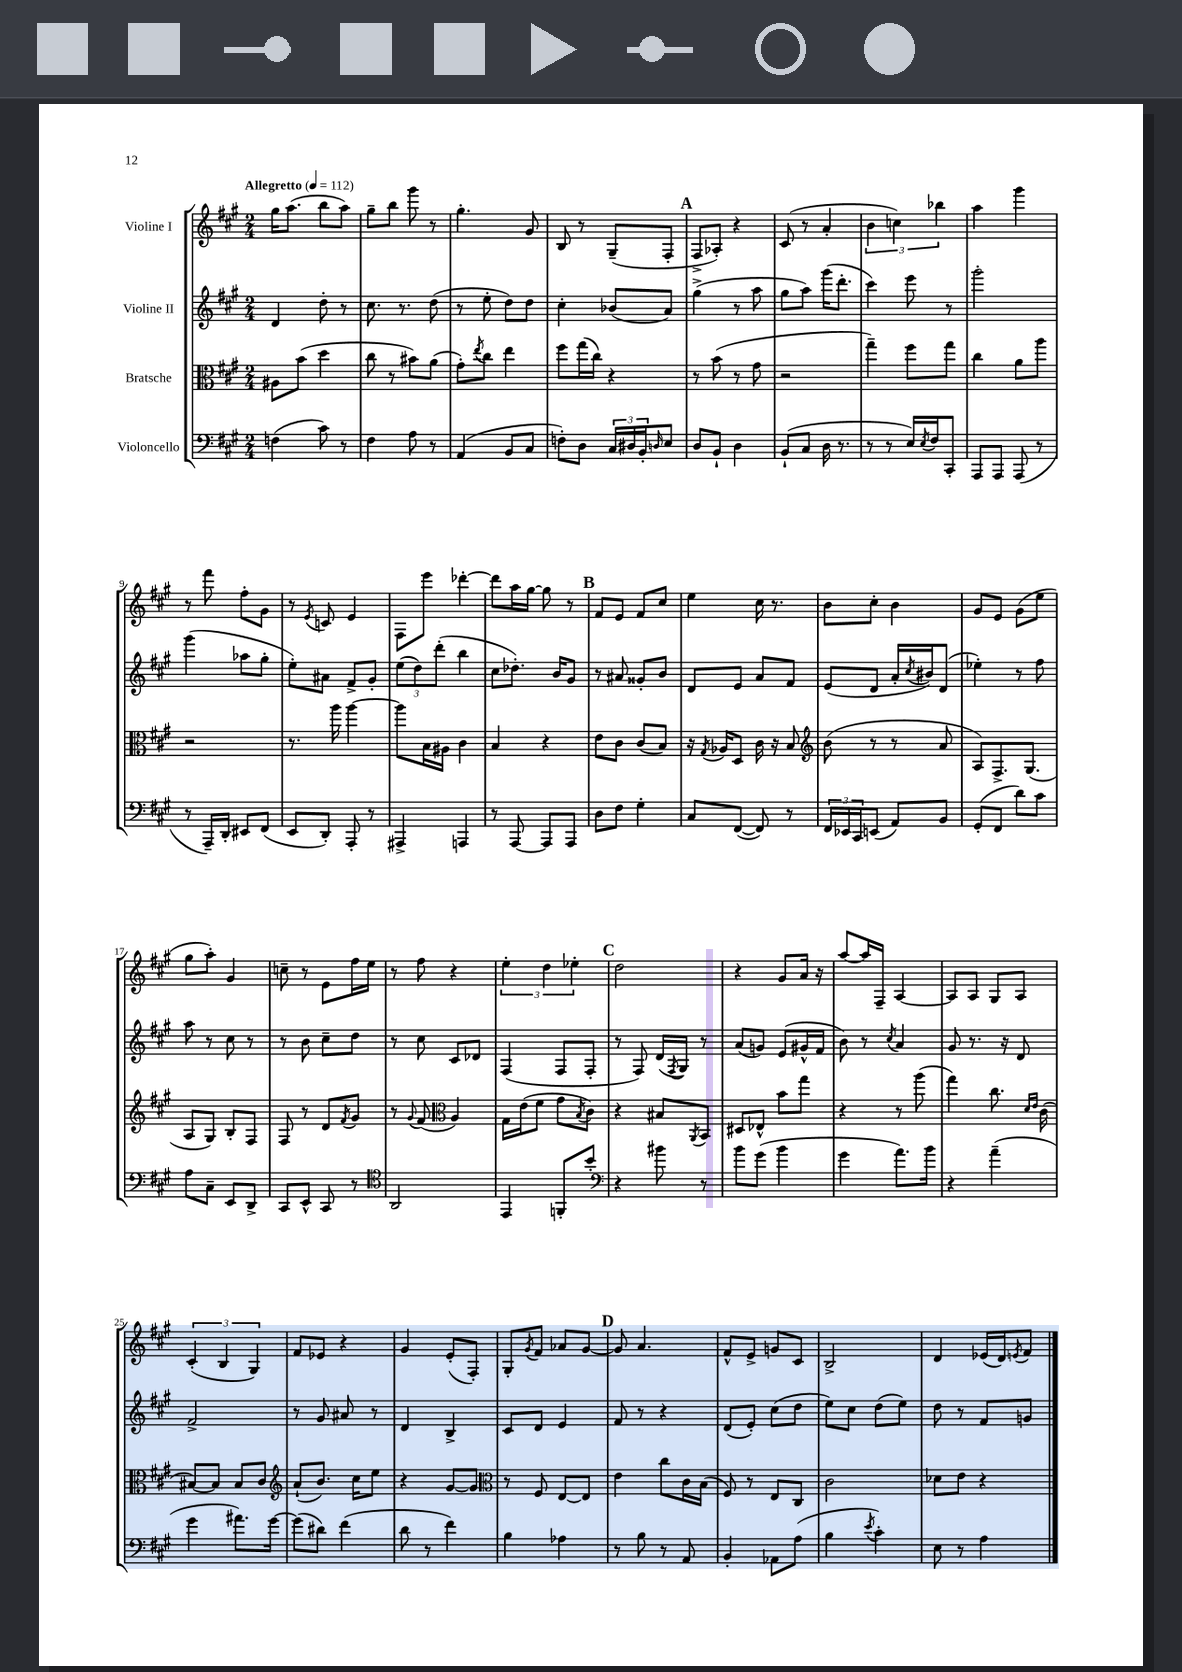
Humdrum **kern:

**kern	**kern	**kern	**kern
*part4	*part3	*part2	*part1
*staff4	*staff3	*staff2	*staff1
*I"Violoncello	*I"Bratsche	*I"Violine II	*I"Violine I
*clefF4	*clefC3	*clefG2	*clefG2
*k[f#c#g#]	*k[f#c#g#]	*k[f#c#g#]	*k[f#c#g#]
*M2/4	*M2/4	*M2/4	*M2/4
*MM112	*MM112	*MM112	*MM112
=1	=1	=1	=1
!	!	!	!LO:TX:a:B:t=Allegretto
(4Fn\	8A#X\L	4d/	16gg#\KL
.	.	.	(8.aa\J
.	(8b\J	.	.
8c#\)	4dd\	8dd'\	8bb\L
8r	.	8r	8aa\J)
=2	=2	=2	=2
4F#\	8cc#\	8.cc#\	8gg#~\L
.	8r	.	8bb\J
.	.	8.r	.
8A\	8b#X\L)	.	8ggg#\
8r	(8a\J	(8dd\	8r
=3	=3	=3	=3
(4AA/	8g#'\L)	8r	4.gg#'\
.	8qee/	.	.
.	8cc#\J	8ee'\	.
8BB/L	4ee\	8dd\L)	.
8C#/J	.	8dd\J	8g#/
=4	=4	=4	=4
8Fn'\L)	8ff#\L	4cc#'\	8B/
8D\J	(16gg#\L	.	8r
.	16cc#\JJ)	.	.
24C#/LL	4r	(8b-X/L	(8G#~/L
24D#X/	.	.	.
24BB'/J	.	.	.
16qqDn/	.	.	.
8E/J	.	8a/J)	8F#'/J
!!LO:REH:place=s1:t=A
=5	=5	=5	=5
8D/L	8r	(4gg#^\	8F#^/L
8BB`/J	(8b\	.	8A-X'/J)
4D\	8r	8r	4r
.	8g#\	8aa\	.
=6	=6	=6	=6
(8BB`/L	2r	8gg#\L	(8c#/
8C#/J	.	8aa\J)	8r
16D\	.	(16ggg#\KL	4a'/
8.r	.	8.ddd'\J	.
=7	=7	=7	=7
8r	4gg#~\)	4ccc#\)	6b\
8r	.	.	.
.	.	.	6ccn\)
16E/LL)	8ff#\L	8eee\	.
8qE/	.	.	.
16F#/J	.	.	.
.	.	.	6bb-X\
8CC#'/J	8gg#\J	8r	.
=8	=8	=8	=8
8AAA/L	4cc#\	2ggg#'\	4aa\
8AAA/J	.	.	.
(8AAA/	8a\L	.	4ggg#\
8r	8aa\J	.	.
!!LO:LB:g=z
=9	=9	=9	=9
8r	2r	(4ggg#\	8r
16AAA~/LL)	.	.	8fff#\
16DD'/JJ	.	.	.
8EE#X/L	.	8aa-X\L	8ff#'\L
(8FF#/J	.	8gg#'\J	8g#\J
=10	=10	=10	=10
8EE/L	8.r	8ee'\L)	8r
.	.	.	8qe/
8DD'/J)	.	8a#X\J	8cn/
.	16aa\	.	.
8AAA'/	[4aa\	8f#^/L	4e/
8r	.	8g#'/J	.
=11	=11	=11	=11
4AAA#X^/	8aa\L]	(12ee\L	8F#\L
.	.	12dd\)	.
.	16B\L	.	8eee\J
.	.	(12ddd'\J	.
.	16A#X\JJ	.	.
4AAAn/	4c#\	4bb\	[4ddd-X'\
=12	=12	=12	=12
8r	4B/	8cc#\L	8ddd-\L]
[8AAA/	.	8.dd-X'\J)	16aa\L
.	.	.	[16gg#\JJ
8AAA/L]	4r	.	8gg#\]
.	.	16b/KL	.
8AAA/J	.	8g#/J	8r
!!LO:REH:place=s1:t=B
=13	=13	=13	=13
8D\L	8e\L	8r	8f#/L
8F#\J	8c#\J	8a#X/	8e/J
4G#'\	(8c#/L	8g##X'/L	8f#/L
.	8B/J)	8b/J	8cc#/J
=14	=14	=14	=14
8C#/L	16r	8d/L	4ee\
.	8qG#/	.	.
.	16A-X/KL	.	.
([8FF#/J	8D/J	8e/J	.
8FF#/])	16c#\	8a/L	16cc#\
.	16r	.	8.r
8r	8B/	8f#/J	.
=15	=15	=15	=15
*	*clefG2	*	*
24FF#/LL	(8b\	(8e/L	8b\L
24EE-X/	.	.	.
24CC#/J	.	.	.
(8EEn/J	8r	8d/J	8cc#'\J
8AA/L)	8r	16a'/LL	4b\
.	.	8qcc#/	.
.	.	16b#X/J)	.
8BB/J	8a/	(8d/J	.
=16	=16	=16	=16
(8GG#'/L	8A/L)	4ee-X'\)	8g#/L
8FF#/J	8.F#^/	.	8e/J
8d\L)	.	8r	(8g#\L
.	(8.G#/J	.	.
8c#\J	.	8ff#\	8ee\J
!!LO:LB:g=z
=17	=17	=17	=17
8A\L	8A/L	8aa\	8gg#\L
8C#~\J	8G#/J)	8r	8aa'\J)
8EE/L	8B'/L	8cc#\	4g#/
8DD^/J	8F#/J	8r	.
=18	=18	=18	=18
8CC#/L	8F#/	8r	8ccn~\
8EE^^/J	8r	8b\	8r
8CC#/	8d/L	8cc#~\L	8e\L
.	8qf#/	.	.
8r	8g#/J	8dd\J	16ff#\L
.	.	.	16ee\JJ
=19	=19	=19	=19
*clefC4	*	*	*
2AA/	8r	8r	8r
.	8qqg#/	.	.
.	(8f#/	8cc#\	8ff#\
*	*clefC3	*	*
.	4A/)	8c#/L	4r
.	.	8d-X/J	.
=20	=20	=20	=20
4EE/	16G#\LL	(4F#/	6ee'\
.	(16e\J	.	.
.	8f#\J	.	.
.	.	.	6dd\
8FFn'/L	8g#\L	8F#/L	.
.	.	.	6ee-X'\
.	8qB/	.	.
8b'/J	8c#\J)	8F#'/J	.
!!LO:REH:place=s1:t=C
=21	=21	=21	=21
*clefF4	*	*	*
4r	4r	8r	2dd\
.	.	8F#/)	.
8b#X\	8B#X/L	(16d/LL	.
.	.	8qF#/	.
.	.	16G#/JJ)	.
.	8qAA/	.	.
8r	8BB/J	8r	.
=22	=22	=22	=22
8b\L	8D#X/L	(8a/L	4r
(8g#\J	8E-X^^/J	8gn/J)	.
4b\	8b\L	(8e/L	8g#/L
.	8gg#\J	16g#X^^/L	16a/Jk
.	.	16f#/JJ	16r
=23	=23	=23	=23
4g#\	4r	8b\)	[8aa/L
.	.	8r	16aa/L]
.	.	.	16F#~/JJ
.	.	8qcc#/	.
8.a\L)	8r	4a/	[4A/
.	(8aa\	.	.
16b\Jk	.	.	.
=24	=24	=24	=24
4r	4gg#\)	8g#/	8A/L]
.	.	8.r	8A/J
(4a~\	8.cc#\	.	8G#/L
.	.	16r	.
.	.	8d/	8A/J
.	16qqd/LL	.	.
.	16qqe/JJ	.	.
.	(16c#\	.	.
!!LO:LB:g=z
=25	=25	=25	=25
4g#\	[8B#X/L)	2f#^/	(6c#'/
.	8B#/J]	.	.
.	.	.	6B/
8.a#X\L)	8B#/L	.	.
.	.	.	6G#/)
.	8c#/J	.	.
[16g#\Jk	.	.	.
=26	=26	=26	=26
*	*clefG2	*	*
(8g#\L]	(8a`/L	8r	8f#/L
8d#X\J)	8.b/J)	8g#/	8e-X/J
(4f#\	.	8a#X/	4r
.	16cc#\KL	.	.
.	8ee\J	8r	.
=27	=27	=27	=27
8d\	4r	4d/	4g#/
8r	.	.	.
4f#\)	[8g#/L	4B^/	(8e'/L
.	8g#/J]	.	8F#'/J)
=28	=28	=28	=28
*	*clefC3	*	*
4B\	8r	8c#/L	8G#'/L
.	.	.	8qg#/
.	8F#/	8d/J	8f#/J
4A-X\	[8E/L	4e/	8a-X/L
.	8E/J]	.	[8g#/J
!!LO:REH:place=s1:t=D
=29	=29	=29	=29
8r	4e\	8f#/	8g#/]
8B\	.	8r	4.a/
8r	8cc#\L	4r	.
8AA/	16c#\L	.	.
.	(16B\JJ	.	.
=30	=30	=30	=30
4BB'/	8F#/)	(8d/L	8f#^^/L
.	8r	8e'/J)	8e^/J
8AA-X\L	8E/L	(8cc#\L	8gn/L
(8A\J	8C#/J	8dd\J	8c#/J
=31	=31	=31	=31
4B\	2c#\	8ee\L)	2B^/
.	.	8cc#\J	.
8qe/	.	.	.
4c#'\)	.	(8dd\L	.
.	.	8ee\J)	.
=32	=32	=32	=32
8E\	8d-X\L	8dd\	4d/
8r	8e\J	8r	.
4A\	4r	8f#/L	(16e-X/LL
.	.	.	16d/J)
.	.	.	8qen/
.	.	8gn/J	8f#/J
==	==	==	==
*-	*-	*-	*-
